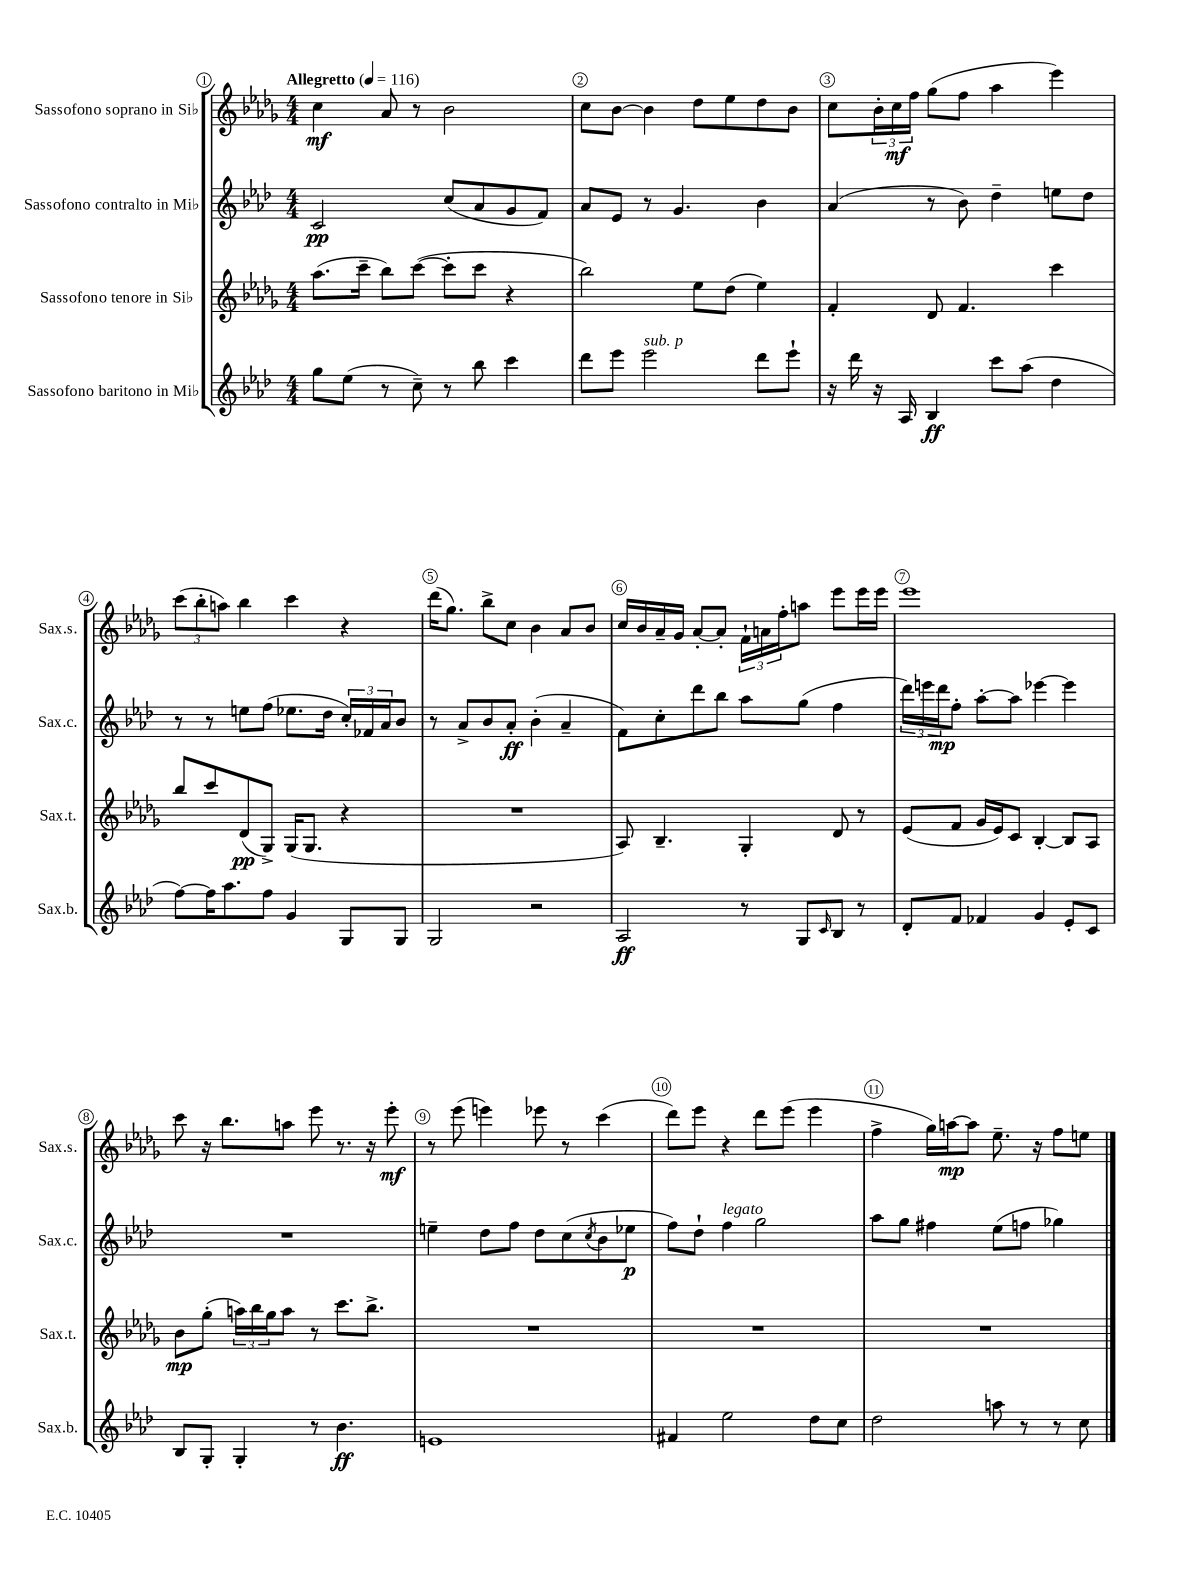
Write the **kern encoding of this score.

**kern	**kern	**kern	**kern
*staff4	*staff3	*staff2	*staff1
*clefG2	*clefG2	*clefG2	*clefG2
*k[b-e-a-d-]	*k[b-e-a-d-g-]	*k[b-e-a-d-]	*k[b-e-a-d-g-]
*M4/4	*M4/4	*M4/4	*M4/4
*MM116	*MM116	*MM116	*MM116
8gg\L	(8.aa-\L	2c/	4cc\
(8ee-\J	.	.	.
.	16ccc~\Jk	.	.
8r	8bb-\L)	.	8a-/
8cc~\)	([8ccc\J	.	8r
8r	8ccc'\]L	(8cc/L	2b-\
8bb-\	8ccc\J	8a-/	.
4ccc\	4r	8g/	.
.	.	8f/J)	.
=	=	=	=
8ddd-\L	2bb-\)	8a-/L	8cc\L
8eee-\J	.	8e-/J	[8b-\J
2eee-\	.	8r	4b-\]
.	.	4.g/	.
.	8ee-\L	.	8dd-\L
.	(8dd-\J	.	8ee-\
8ddd-\L	4ee-\)	4b-\	8dd-\
8eee-`\J	.	.	8b-\J
=	=	=	=
16r	4f'/	(4a-/	8cc\L
16ddd-\	.	.	.
16r	.	.	24b-'\L
.	.	.	24cc\
16A-/	.	.	.
.	.	.	24ff\JJ
4B-/	8d-/	8r	(8gg-\L
.	4.f/	8b-\)	8ff\J
8ccc\L	.	4dd-~\	4aa-\
(8aa-\J	.	.	.
4dd-\	4ccc\	8ee\L	4eee-\)
.	.	8dd-\J	.
=	=	=	=
[8ff\L)	8bb-/L	8r	(12ccc\L
.	.	.	12bb-'\
16ff\]K	8ccc/	8r	.
.	.	.	12aa\J)
8.aa-\	.	.	.
.	(8d-/	8ee\L	4bb-\
8ff\J	8G-^/J)	(8ff\J	.
4g/	(16G-/LK	8.ee-\L	4ccc\
.	8.G-/J	.	.
.	.	16dd-\Jk	.
8G/L	4r	24cc'/LL)	4r
.	.	24f-/	.
.	.	24a-/J	.
8G/J	.	8b-/J	.
=	=	=	=
2G/	1r	8r	(16ddd-\LK
.	.	.	8.gg-\J)
.	.	8a-^/L	.
.	.	8b-/	8bb-^\L
.	.	8a-'/J	8cc\J
2r	.	(4b-'\	4b-\
.	.	4a-~/	8a-/L
.	.	.	8b-/J
=	=	=	=
2A-/	8A-/)	8f\L)	16cc/LL
.	.	.	16b-/
.	4.B-~/	8cc'\	16a-~/
.	.	.	16g-/JJ
.	.	8ddd-\	[8a-'/L
.	.	8bb-\J	8a-'/]J
8r	4G-'/	8aa-\L	24f`\LL
.	.	.	24a\
.	.	.	24ff'\J
8G/L	.	(8gg\J	8aa\J
16qqc/	.	.	.
8B-/J	8d-/	4ff\	8eee-\L
8r	8r	.	16eee-\L
.	.	.	16eee-\JJ
=	=	=	=
8d-'/L	(8e-/L	24ddd-\LL)	1eee-
.	.	24eee\	.
.	.	24ddd-\J	.
8f/J	8f/J	8ff'\J	.
4f-/	16g-/LL	[8aa-'\L	.
.	16e-/J)	.	.
.	8c/J	8aa-\]J	.
4g/	[4B-'/	[4eee-\	.
8e-'/L	8B-/]L	4eee-\]	.
8c/J	8A-/J	.	.
=	=	=	=
8B-/L	8b-\L	1r	8ccc\
8G'/J	(8gg-'\J	.	16r
.	.	.	8.bb-\L
4G'/	24aa\LL)	.	.
.	24bb-\	.	.
.	24gg-\J	.	.
.	8aa\J	.	8aa\J
8r	8r	.	8eee-\
4.b-\	8.ccc\L	.	8.r
.	8.bb-^\J	.	16r
.	.	.	8eee-'\
=	=	=	=
1e	1r	4ee~\	8r
.	.	.	(8eee-\
.	.	8dd-\L	4eee\)
.	.	8ff\J	.
.	.	8dd-\L	8eee-\
.	.	(8cc\	8r
.	.	8qcc/	.
.	.	8b-\	(4ccc\
.	.	8ee-\J	.
=	=	=	=
4f#/	1r	8ff\L)	8ddd-\L)
.	.	8dd-`\J	8eee-\J
2ee-\	.	4ff\	4r
.	.	2gg\	8ddd-\L
.	.	.	(8eee-\J
8dd-\L	.	.	4eee-\
8cc\J	.	.	.
=	=	=	=
2dd-\	1r	8aa-\L	4ff^\
.	.	8gg\J	.
.	.	4ff#\	16gg-\LL)
.	.	.	[16aa\J
.	.	.	8aa\]J
8aa\	.	(8ee-\L	8.ee-~\
8r	.	8ff\J	.
.	.	.	16r
8r	.	4gg-\)	8ff\L
8cc\	.	.	8ee\J
==	==	==	==
*-	*-	*-	*-
